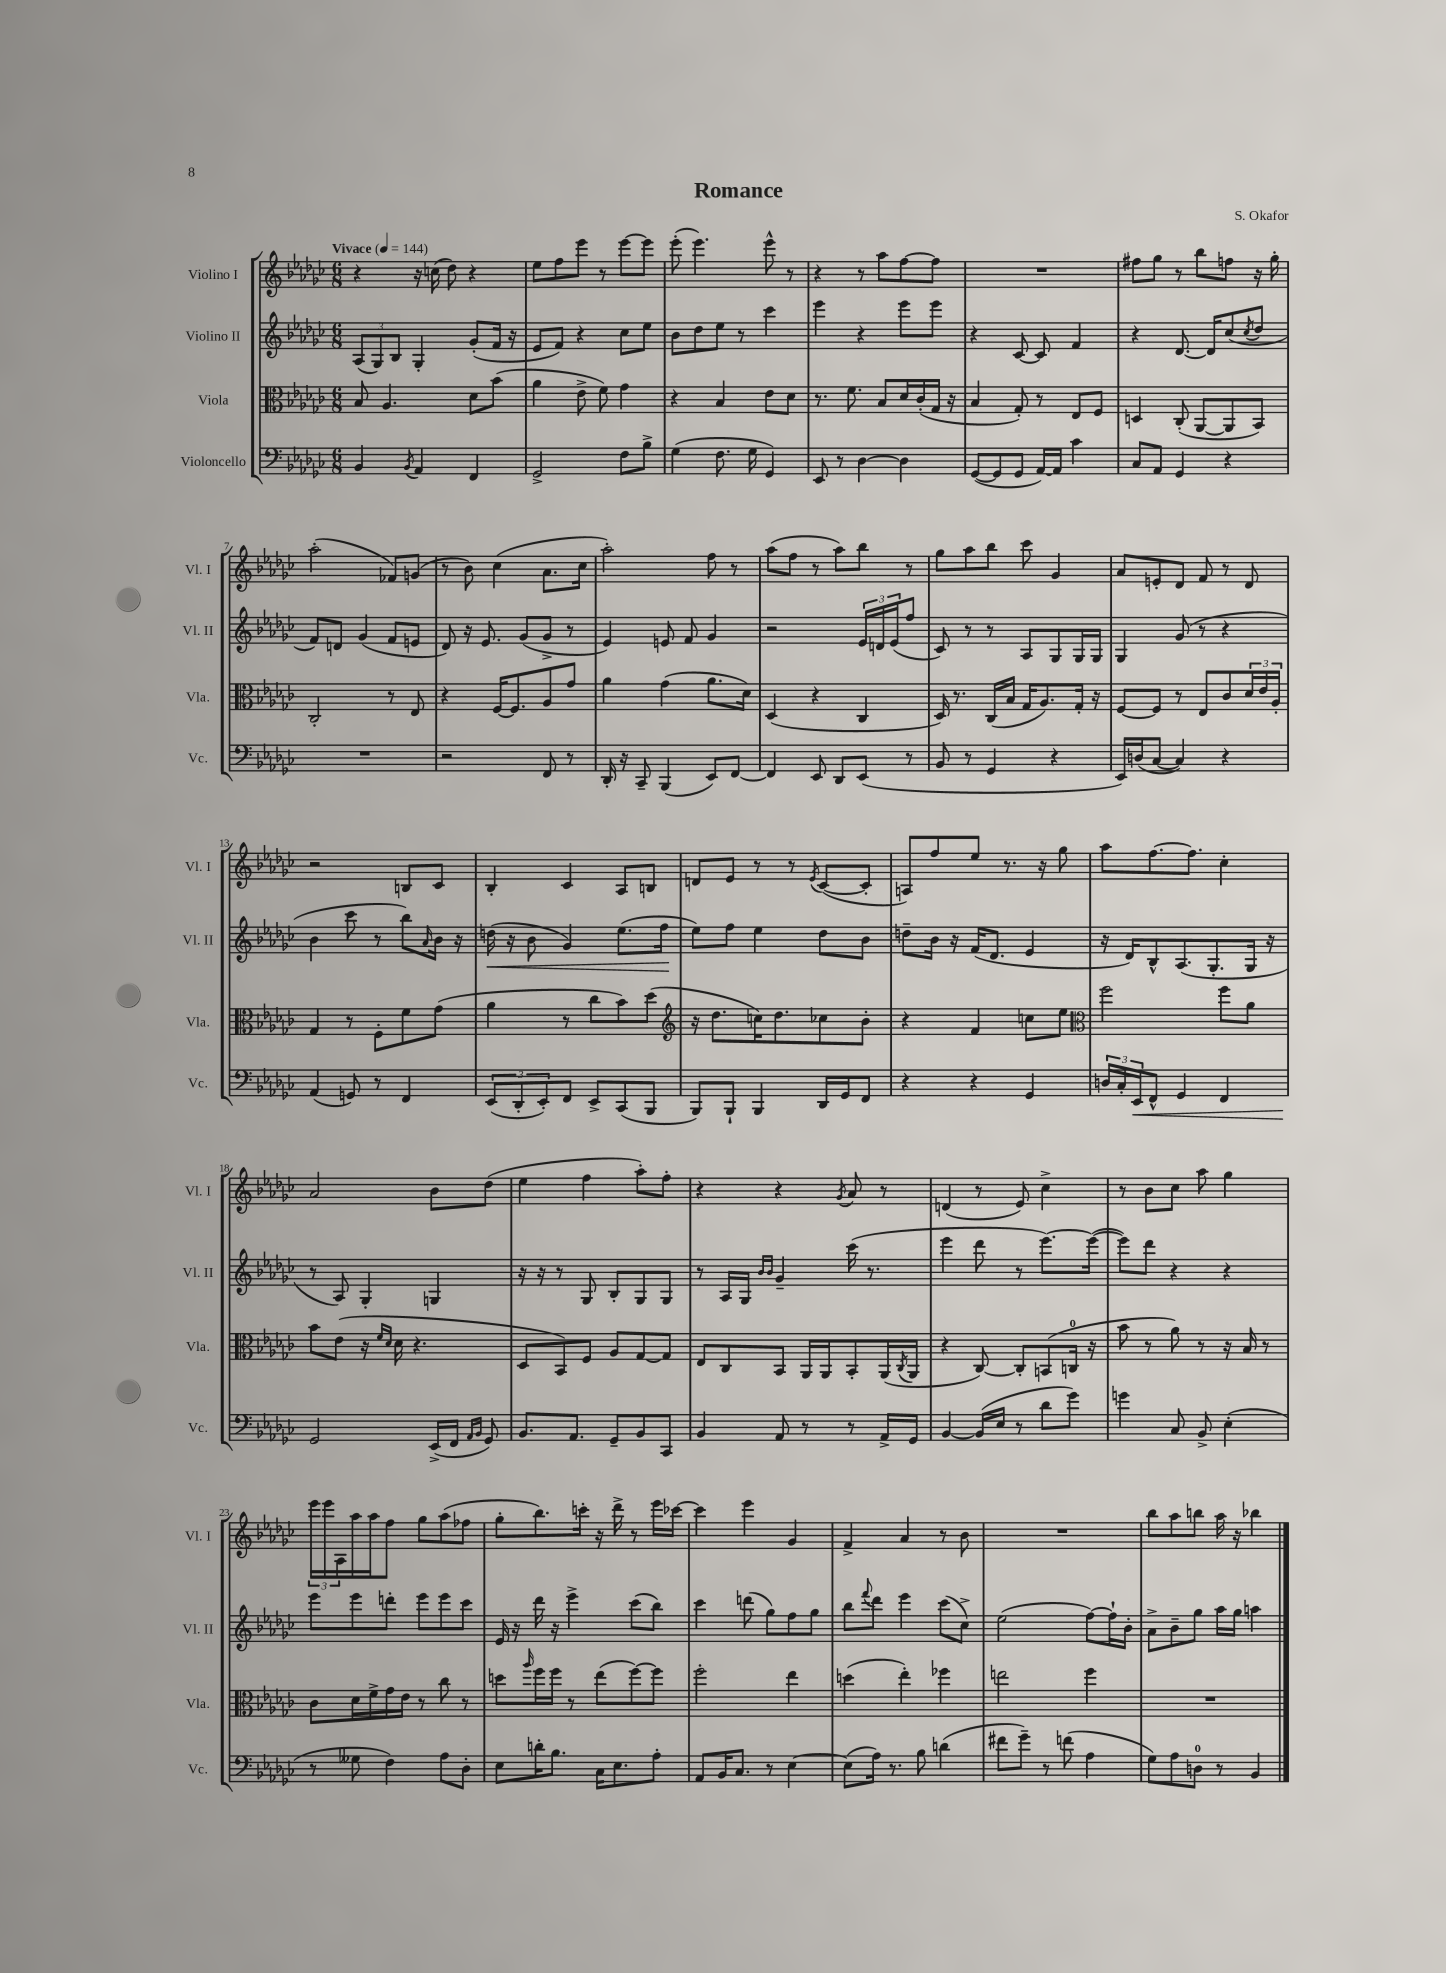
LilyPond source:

\header { title = "Romance" composer = "S. Okafor" }
<<
\new StaffGroup <<
\new Staff = "s0" \with { instrumentName = "Violino I" shortInstrumentName = "Vl. I" } {
    \clef treble \key ges \major \numericTimeSignature \time 6/8 \tempo "Vivace" 4 = 144
    r4 r16 c''16( des''8) r4 |
    ees''8 f''8 ees'''8 r8 ees'''8~ ees'''8 |
    ees'''8-.( ees'''4.) ees'''8-^ r8 |
    r4 r8 aes''8 f''8~ f''8 |
    R2. |
    fis''8 ges''8 r8 bes''8 f''8 r16 ges''16-. |
    aes''2-.( fes'8) g'8( |
    r8 bes'8) ces''4( aes'8. ces''16 |
    aes''2-.) f''8 r8 |
    aes''8( f''8 r8 aes''8) bes''8 r8 |
    ges''8 aes''8 bes''8 ces'''8 ges'4 |
    aes'8 e'8-. des'8 f'8 r8 des'8 |
    r2 b8 ces'8 |
    bes4-. ces'4 aes8 b8 |
    d'8 ees'8 r8 r8 \acciaccatura { ees'8 } ces'8~( ces'8-. |
    a8) f''8 ees''8 r8. r16 ges''8 |
    aes''8 f''8.~ f''8. ces''4-. |
    aes'2 bes'8 des''8( |
    ees''4 f''4 aes''8-.) f''8-. |
    r4 r4 \acciaccatura { ges'8 } aes'8 r8 |
    d'4( r8 ees'8) ces''4-> |
    r8 bes'8 ces''8 aes''8 ges''4 |
    \tuplet 3/2 { ees'''16 ees'''16 aes16 } aes''16 aes''16 f''8 ges''8 aes''8( fes''8 |
    ges''8-. bes''8.) c'''16-. r16 des'''16-> r8 ees'''16 ces'''16~ |
    ces'''4 ees'''4 ges'4 |
    f'4-> aes'4 r8 bes'8 |
    R2. |
    bes''8 aes''8 b''8 aes''16 r16 bes''4 \bar "|." |
}
\new Staff = "s1" \with { instrumentName = "Violino II" shortInstrumentName = "Vl. II" } {
    \clef treble \key ges \major \numericTimeSignature \time 6/8
    \tuplet 3/2 { aes8( ges8) bes8 } ges4-. ges'8-.( f'16 r16 |
    ees'8 f'8) r4 ces''8 ees''8 |
    bes'8 des''8 ees''8 r8 ces'''4 |
    ees'''4 r4 ees'''8 ees'''8 |
    r4 ces'8~ ces'8 f'4 |
    r4 des'8.~ des'16 ces''8( \acciaccatura { ces''8 } des''8 |
    f'8) d'8 ges'4( f'8 e'8 |
    des'8) r16 ees'8. ges'8( ges'8-> r8 |
    ees'4) e'8 f'8 ges'4 |
    r2 \tuplet 3/2 { ees'16 d'16 ees'16( } f''8 |
    ces'8) r8 r8 aes8 ges8 ges16 ges16 |
    ges4 ges'8( r8 r4 |
    bes'4 ces'''8 r8 bes''8) \grace { aes'16 } bes'16 r16 |
    d''16\<( r16 bes'8 ges'4) ees''8.( f''16\! |
    ees''8) f''8 ees''4 des''8 bes'8 |
    d''8-- bes'16 r16 f'16( des'8. ees'4 |
    r16 des'16) bes8-^ aes8.( ges8.-. ges16 r16 |
    r8 aes8) ges4-. g4 |
    r16 r16 r8 ges8 bes8-. ges8 ges8 |
    r8 aes16 ges16 \grace { bes'16 bes'16 } ges'4-- ces'''16( r8. |
    ees'''4 des'''8 r8 ees'''8.~) ees'''16~( |
    ees'''8) des'''8 r4 r4 |
    ees'''8 ees'''8 d'''8-. ees'''8 ees'''8 ces'''8 |
    ees'16 r16 des'''16 r16 ees'''4-> ces'''8( bes''8) |
    ces'''4 d'''8( ges''8) f''8 ges''8 |
    bes''8 \appoggiatura { f'''8 } des'''8 ees'''4 ces'''8( ces''8->) |
    ees''2( f''8~) f''16-! bes'16-. |
    aes'8-> bes'8-- ges''8 aes''16 ges''16 a''4 \bar "|." |
}
\new Staff = "s2" \with { instrumentName = "Viola" shortInstrumentName = "Vla." } {
    \clef alto \key ges \major \numericTimeSignature \time 6/8
    bes8 aes4. des'8 bes'8( |
    aes'4 ees'8-> f'8) ges'4 |
    r4 bes4 ees'8 des'8 |
    r8. f'8. bes8 des'16 ces'16-.( ges16 r16 |
    bes4 ges8-.) r8 ees8 f8 |
    d4 ces8-.( aes,8~ aes,8 bes,8) |
    ces2-. r8 ees8 |
    r4 f16~ f8. aes8 ges'8 |
    aes'4 ges'4( aes'8. des'16) |
    des4( r4 ces4 |
    des16) r8. ces16( bes16 ges16 aes8.) ges16-. r16 |
    f8~ f8 r8 ees8 ces'8 \tuplet 3/2 { des'16 ees'16 aes16-. } |
    ges4 r8 f8-. f'8 ges'8( |
    aes'4 r8 ces''8 bes'8) des''8( |
    \clef treble r16 des''8. c''16) des''8. ces''8 bes'8-. |
    r4 f'4 c''8 ees''8 |
    \clef alto f''2 f''8 aes'8 |
    bes'8 ees'8( r16 \grace { f'16 des'16 } des'16 r4. |
    des8 bes,8) f8 aes8 ges8~ ges8 |
    ees8 ces8 bes,8 aes,16 aes,16 bes,8-. aes,16( \acciaccatura { ces8 } aes,16 |
    r4 ces8~) ces8-. b,8( c16-0 r16 |
    bes'8 r8 aes'8) r8 r16 bes16 r8 |
    ces'8 des'16 f'16-> ges'16 ees'16 r8 ces''8 r8 |
    d''8 \grace { aes''16 } f''16 f''16 r8 ees''8( f''8~) f''8 |
    f''2-. ees''4 |
    d''4( ees''4-.) fes''4 |
    e''2 f''4 |
    R2. \bar "|." |
}
\new Staff = "s3" \with { instrumentName = "Violoncello" shortInstrumentName = "Vc." } {
    \clef bass \key ges \major \numericTimeSignature \time 6/8
    bes,4 \acciaccatura { bes,8 } aes,4 f,4 |
    ges,2-> f8 bes8-> |
    ges4( f8. ges16 ges,4) |
    ees,8 r8 des4~ des4 |
    ges,8~( ges,8 ges,8 aes,16~) aes,16 ces'4 |
    ces8 aes,8 ges,4 r4 |
    R2. |
    r2 f,8 r8 |
    des,16-. r16 ces,8-- bes,,4( ees,8) f,8~ |
    f,4 ees,8 des,8 ees,8( r8 |
    bes,8 r8 ges,4 r4 |
    ees,16) d16( ces8~ ces4) r4 |
    aes,4( g,8) r8 f,4 |
    \tuplet 3/2 { ees,8( des,8-. ees,8-.) } f,8 ees,8-> ces,8( bes,,8 |
    bes,,8) bes,,8-! bes,,4 des,16 ges,16 f,8 |
    r4 r4 ges,4 |
    \tuplet 3/2 { d16 ces16-. ees,16\< } f,8-^ ges,4 f,4 |
    ges,2\! ees,16->( f,16 \grace { aes,16 bes,16 } ges,8) |
    bes,8. aes,8. ges,8-- bes,8 ces,8 |
    bes,4 aes,8 r8 r8 aes,16-> ges,16 |
    bes,4~ bes,16( ees16 r8 des'8 ges'8) |
    g'4 ces8 bes,8-> ees4-.( |
    r8 geses8 f4) aes8 des8-. |
    ees8 d'16-. bes8. ces16 ees8. aes8-. |
    aes,8 bes,16 ces8. r8 ees4~ |
    ees8( aes16) r8. bes8 d'4( |
    fis'8 ges'8--) r8 f'8( aes4 |
    ges8) aes8 d8-0 r8 bes,4 \bar "|." |
}
>>
>>
